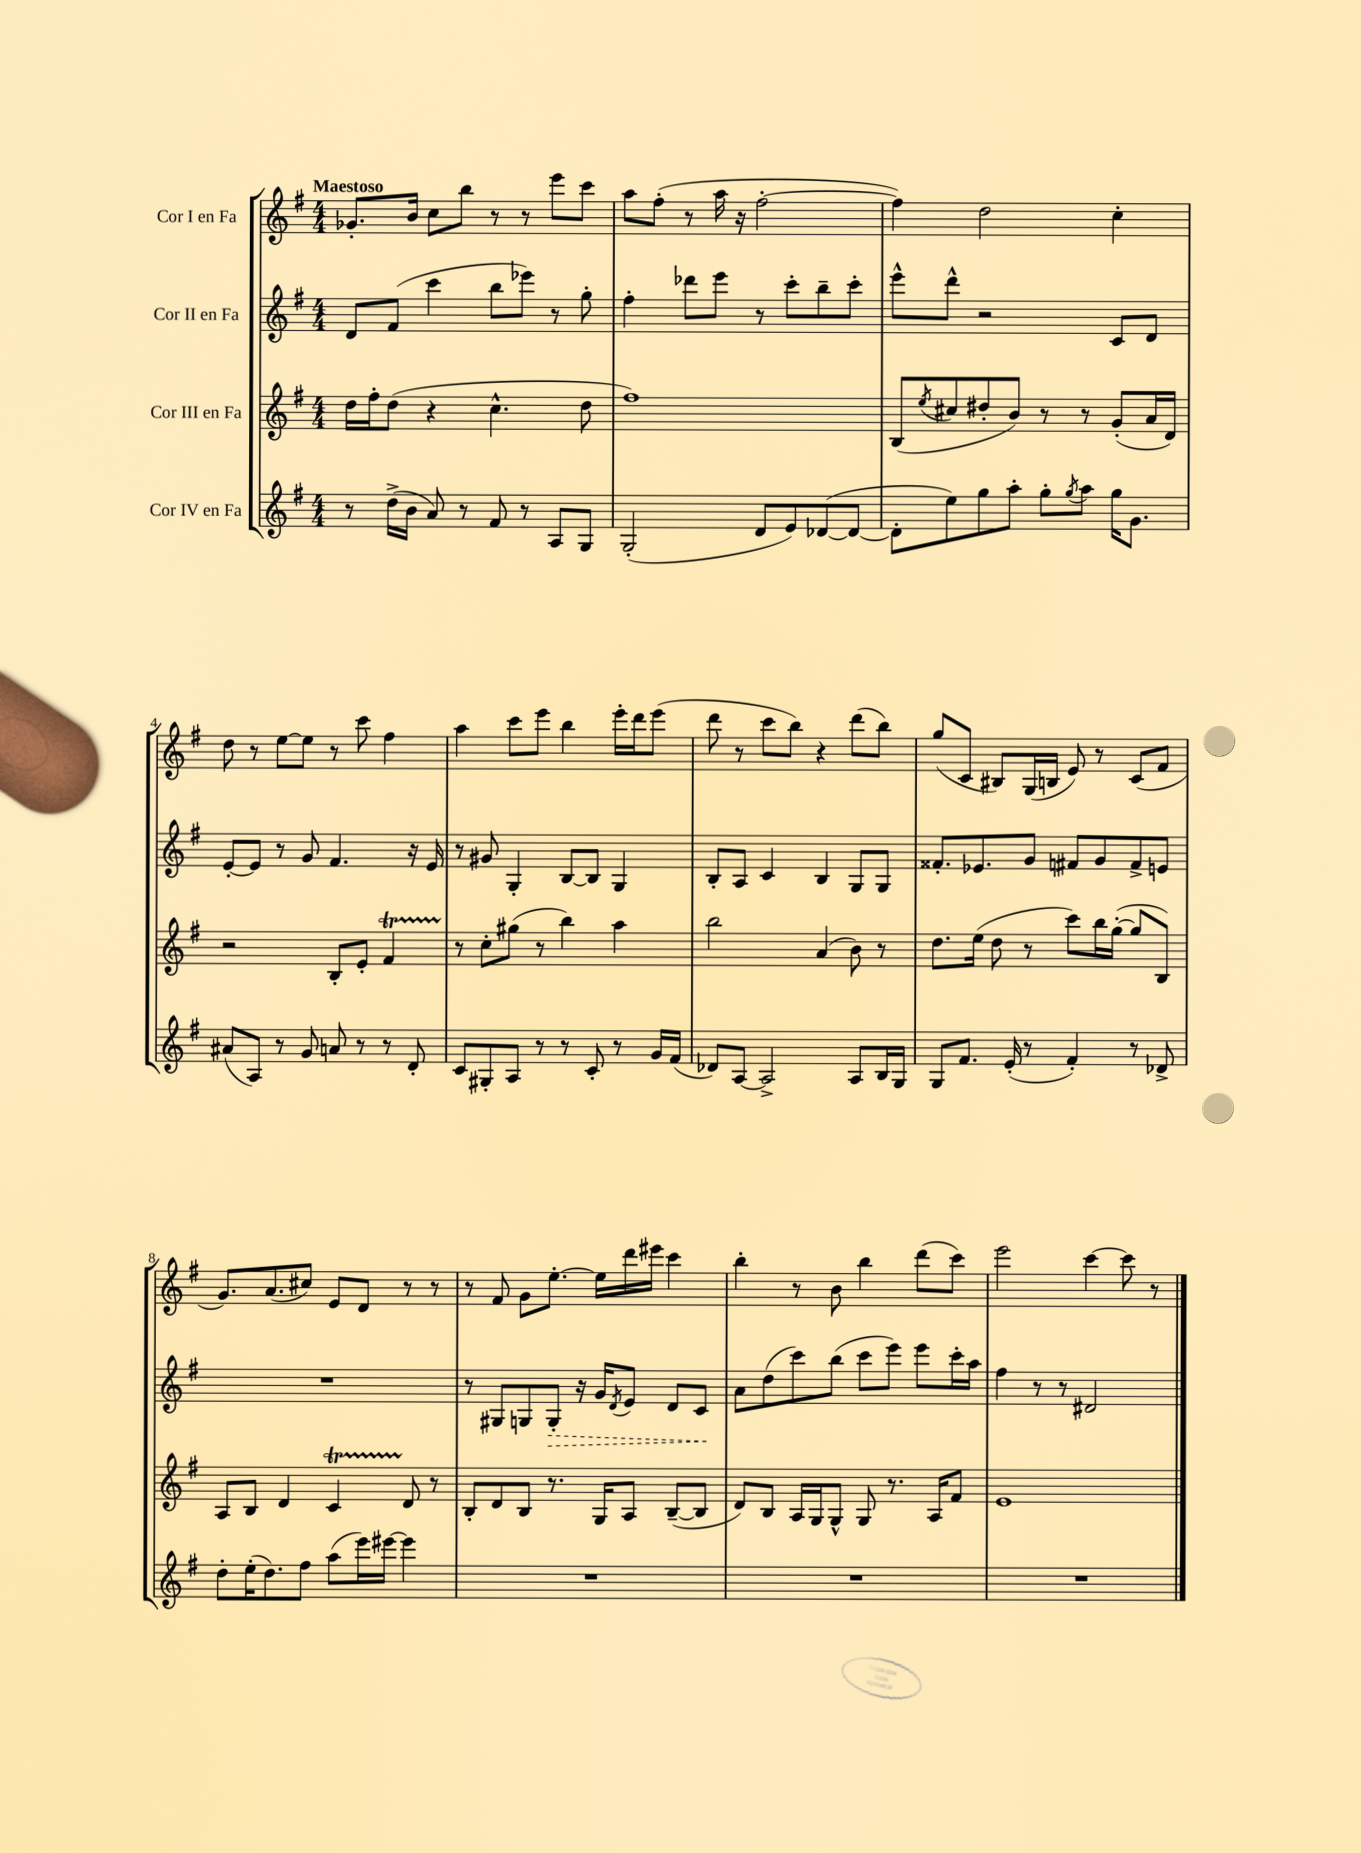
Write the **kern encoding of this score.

**kern	**kern	**kern	**kern
*staff4	*staff3	*staff2	*staff1
*clefG2	*clefG2	*clefG2	*clefG2
*k[f#]	*k[f#]	*k[f#]	*k[f#]
*M4/4	*M4/4	*M4/4	*M4/4
8r	16dd	8d	8.g-'
.	16ff#'	.	.
(16dd^	(8dd	(8f#	.
16b	.	.	16b
8a)	4r	4ccc	8cc
8r	.	.	8bb
8f#	4.cc^^	8bb	8r
8r	.	8eee-)	8r
8A	.	8r	8eee
8G	8dd	8gg'	8ccc
=	=	=	=
(2G'	1ff#)	4ff#'	8aa
.	.	.	(8ff#'
.	.	8ddd-	8r
.	.	8eee	16aa
.	.	.	16r
8d	.	8r	[2ff#'
8e)	.	8ccc'	.
([8d-	.	8bb~	.
8d-_	.	8ccc'	.
=	=	=	=
8d-']	(8B	8eee^^	4ff#])
.	8qee	.	.
8ee)	8cc#	8ddd^^	.
8gg	8dd#'	2r	2dd
8aa'	8b)	.	.
8gg'	8r	.	.
8qgg	.	.	.
8aa	8r	.	.
16gg	(8g'	8c	4cc'
8.g	.	.	.
.	16a	8d	.
.	16d)	.	.
=	=	=	=
(8a#	2r	[8e'	8dd
8A)	.	8e]	8r
8r	.	8r	[8ee
8g	.	8g	8ee]
8a	8B'	4.f#	8r
8r	8e'	.	8ccc
8r	4f#	.	4ff#
8d'	.	16r	.
.	.	16e	.
=	=	=	=
8c	8r	8r	4aa
8G#'	8cc'	8g#	.
8A	(8gg#	4G'	8ccc
8r	8r	.	8eee
8r	4bb)	[8B	4bb
8c'	.	8B]	.
8r	4aa	4G	16eee'
.	.	.	16ddd
16g	.	.	(8eee
(16f#	.	.	.
=	=	=	=
8d-)	2bb	8B'	8ddd
[8A	.	8A	8r
2A^]	.	4c	8ccc
.	.	.	8bb)
.	(4a	4B	4r
8A	8b)	8G	(8ddd
16B	8r	8G	8bb)
16G	.	.	.
=	=	=	=
8G	8.dd	8.f##'	(8gg
8.f#	.	.	8c
.	(16ee	8.e-	.
.	8dd	.	8B#)
(16e'	.	.	.
8r	8r	8g	(16G
.	.	.	16B
4f#')	8ccc)	8f#	8e)
.	16bb	8g	8r
.	([16gg'	.	.
8r	8gg]	8f#^	(8c
8d-^	8B)	8e	8f#
=	=	=	=
8dd'	8A	1r	8.g)
(16ee'	8B	.	.
8.dd)	.	.	(8.a
.	4d	.	.
8ff#	.	.	8cc#)
(8aa	4c	.	8e
16eee)	.	.	8d
[16eee#	.	.	.
4eee#]	8d	.	8r
.	8r	.	8r
=	=	=	=
1r	8B'	8r	8r
.	8d	8G#	8f#
.	8B	8G	8g
.	8.r	8G'	[8.ee'
.	.	16r	.
.	16G	16g	16ee]
.	.	8qd	.
.	8A	8e	16ddd
.	.	.	16eee#
.	([8B~	8d	4ccc
.	8B]	8c	.
=	=	=	=
1r	8d)	8a	4bb'
.	8B	(8dd	.
.	16A	8ccc)	8r
.	16G	.	.
.	8G^^	(8bb	8b
.	8G	8ccc	4bb
.	8.r	8eee)	.
.	.	8eee	(8ddd
.	16A	.	.
.	8f#	16ccc'	8ccc)
.	.	16aa	.
=	=	=	=
1r	1e	4ff#	2eee
.	.	8r	.
.	.	8r	.
.	.	2d#	[4ccc
.	.	.	8ccc]
.	.	.	8r
==	==	==	==
*-	*-	*-	*-
